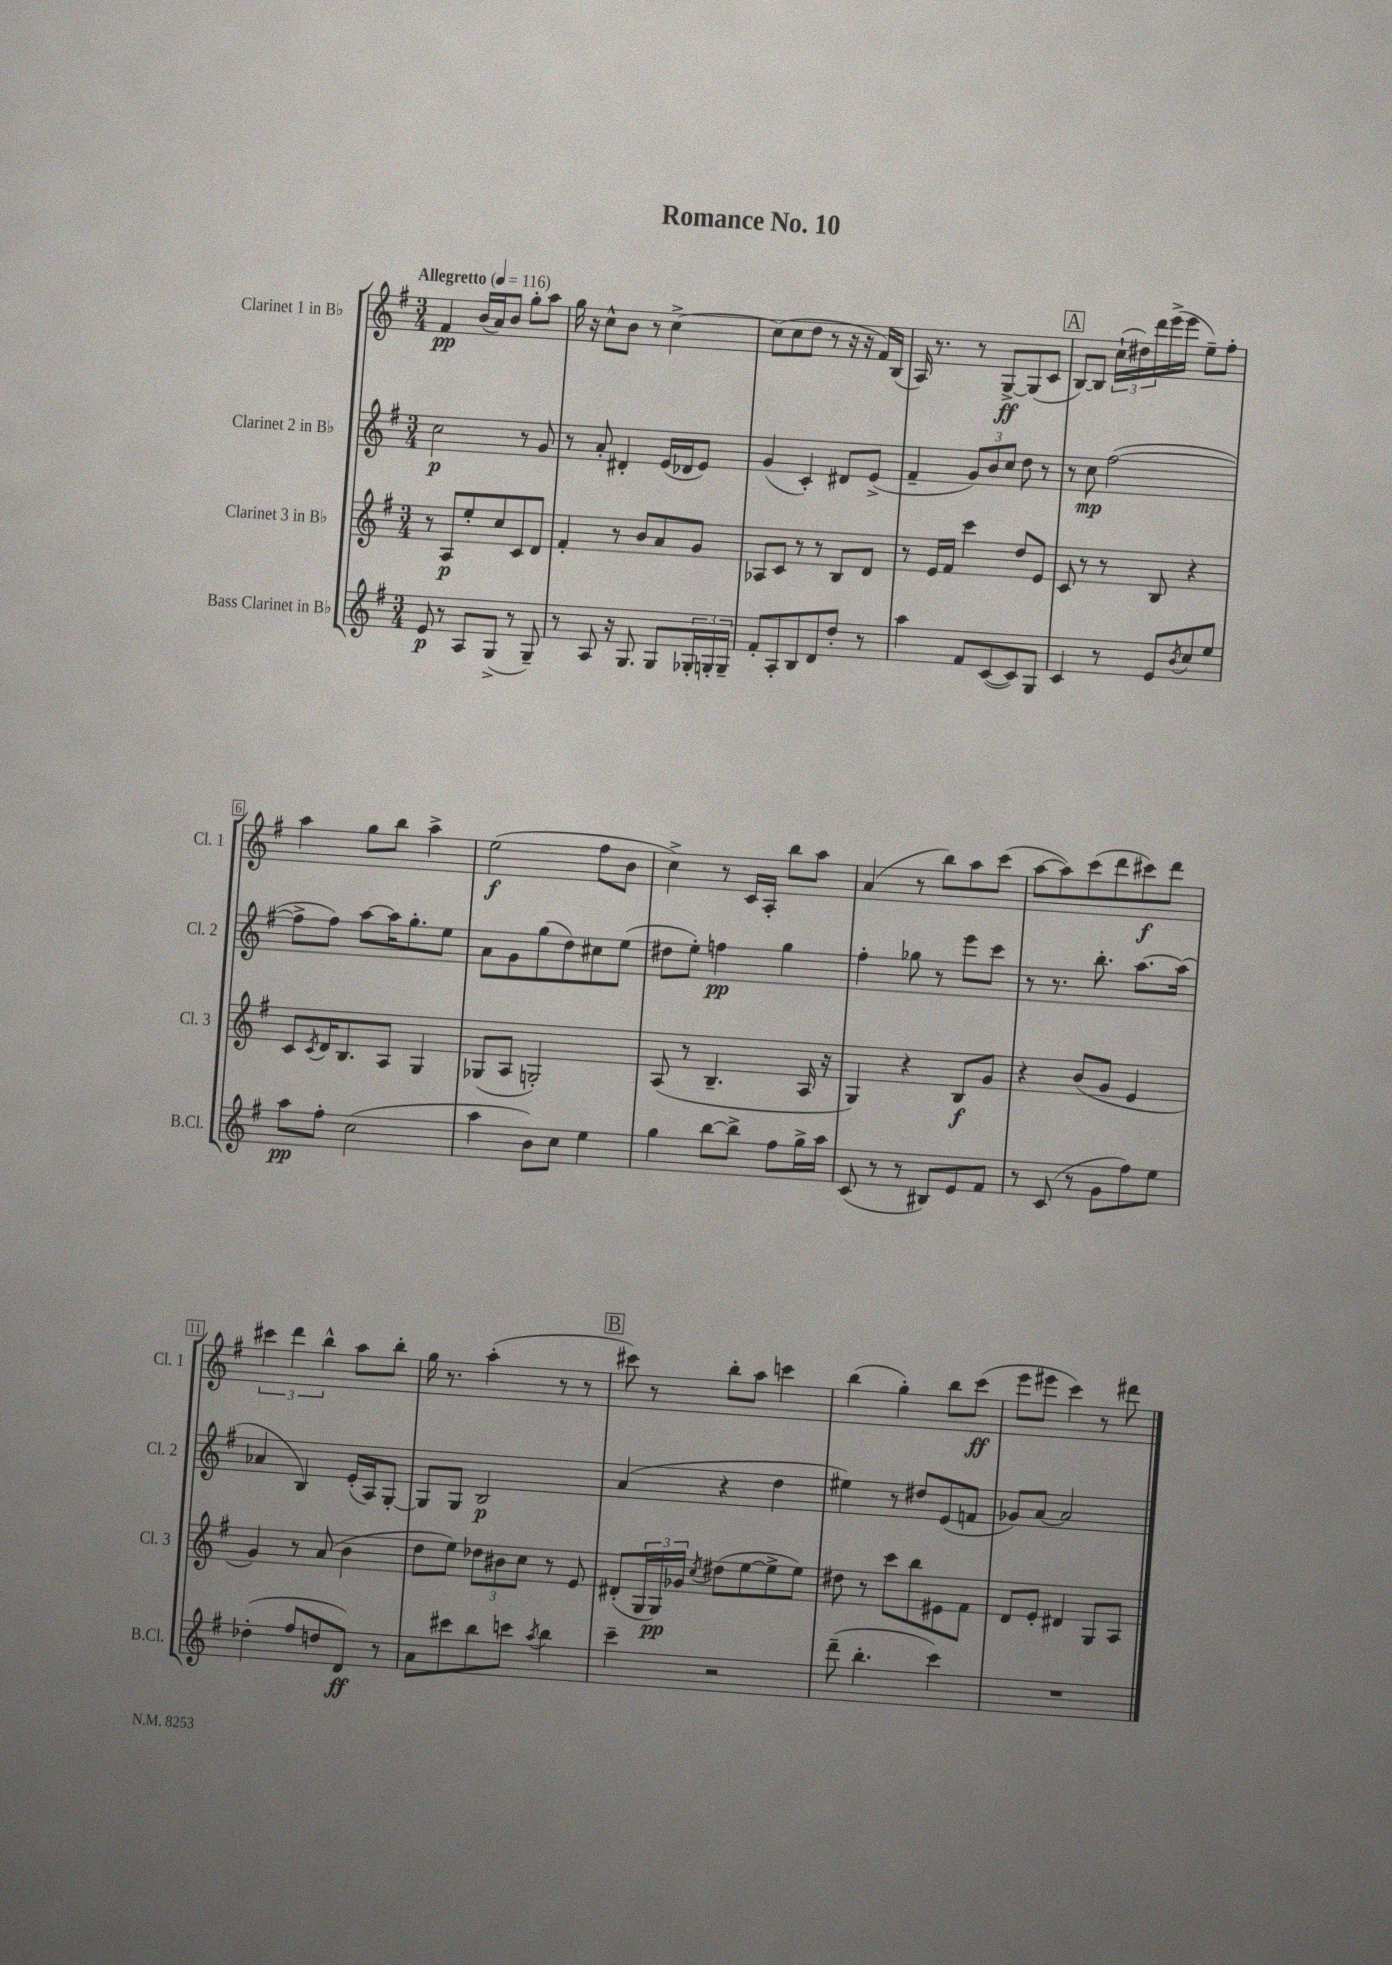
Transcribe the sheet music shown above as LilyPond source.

\header { title = "Romance No. 10" }
<<
\new StaffGroup <<
\new Staff = "s0" \with { instrumentName = "Clarinet 1 in Bb" shortInstrumentName = "Cl. 1" } {
    \clef treble \key g \major \numericTimeSignature \time 3/4 \tempo "Allegretto" 4 = 116
    fis'4\pp b'16( a'16) b'8 g''8-. a''8 |
    g''16 r16 c''8-^ b'8 r8 c''4~-> |
    c''8( c''8 d''8 r8 r16 r16 fis'16) b16( |
    a16) r8. r8 g8~->\ff g8( c'8 |
    \mark \markup { \box "A" } b8~) b8 \tuplet 3/2 { c''16-!( dis''16) d'''16 } e'''16->( e'''16 e''8--) fis''8-. |
    a''4 g''8 b''8 a''4-> |
    e''2\f( fis''8 b'8 |
    c''4->) r8 c'16 a16-. b''8 a''8 |
    a'4( r8 b''8) a''8 c'''8( |
    a''8~ a''8) c'''8( d'''8 cis'''8\f) d'''8 |
    \tuplet 3/2 { cis'''4 d'''4 b''4-^ } a''8 b''8-. |
    g''16 r8. a''4-.( r8 r8 |
    \mark \markup { \box "B" } cis'''8) r8 b''8-. a''8 c'''4 |
    b''4( g''4-.) b''8 c'''8\ff( |
    e'''8 eis'''8 c'''4) r8 dis'''8 \bar "|." |
}
\new Staff = "s1" \with { instrumentName = "Clarinet 2 in Bb" shortInstrumentName = "Cl. 2" } {
    \clef treble \key g \major \numericTimeSignature \time 3/4
    c''2\p r8 g'8 |
    r8 a'8-. dis'4-. e'16( des'16 e'8) |
    g'4( c'4-.) dis'8 e'8->( |
    fis'4-- \tuplet 3/2 { g'8) b'8 c''8 } d''8 r8 |
    \mark \markup { \box "A" } r8 c''8\mp fis''2~( |
    fis''8-> fis''8) a''8~ a''16 g''8.-. e''8 |
    a'8 g'8 g''8( d''8) cis''8 e''8( |
    dis''8 e''8-.) f''4\pp g''4 |
    fis''4-. ges''8 r8 e'''8 c'''8 |
    r8 r8. b''8.-. a''8.~ a''16( |
    aes'4 b4) e'16-.( a16) g8~-. |
    g8 g8 b2\p |
    \mark \markup { \box "B" } a'4( r4 d''4 |
    eis''4) r8 dis''8 e'8( f'8 |
    ges'8) a'8~ a'2 \bar "|." |
}
\new Staff = "s2" \with { instrumentName = "Clarinet 3 in Bb" shortInstrumentName = "Cl. 3" } {
    \clef treble \key g \major \numericTimeSignature \time 3/4
    r8 a8\p e''8-. c''8 c'8 d'8 |
    fis'4-. r8 b'8 a'8 g'8 |
    aes8 c'8 r8 r8 b8 d'8 |
    r8 e'16 fis'16 c'''4 d''8 e'8 |
    \mark \markup { \box "A" } c'8 r8 r8 b8 r4 |
    c'8 \acciaccatura { c'8 } d'16 b8. a8 g4 |
    ges8( a8 g2-.) |
    a8( r8 b4.-- a16 r16 |
    g4) r4 b8\f g'8 |
    r4 b'8( g'8 e'4 |
    g'4) r8 a'8( b'4 |
    d''8 e''8) \tuplet 3/2 { des''8 bis'8 c''8 } r8 e'8 |
    \mark \markup { \box "B" } dis'8-.( \tuplet 3/2 { g16 g16\pp) ges'16 } \acciaccatura { c''8 } dis''8( e''8~ e''8-> e''8) |
    dis''8 r8 c'''8 b''8 eis'8 fis'8 |
    d'8 e'8-. dis'4 g8 a8 \bar "|." |
}
\new Staff = "s3" \with { instrumentName = "Bass Clarinet in Bb" shortInstrumentName = "B.Cl." } {
    \clef treble \key g \major \numericTimeSignature \time 3/4
    e'8\p r8 a8 g8->( r8 g8--) |
    r8 a8 r16 g8. g8 \tuplet 3/2 { ges16-. g16-. g16-- } |
    fis'8-. a8-. b8 d'8 d''8-. r8 |
    a''4 fis'8 c'8~( c'8) g8 |
    \mark \markup { \box "A" } c'4 r8 e'8 \acciaccatura { b'8 } c''8 e''8 |
    a''8\pp fis''8-. c''2( |
    a''4 b'8) c''8 e''4 |
    g''4 b''8~ b''8-> fis''8 g''16-> a''16 |
    c'8( r8 r8 bis8) e'8 fis'8 |
    r8 c'8( r8 g'8 fis''8) e''8 |
    des''4-.( fis''8 d''8 d'8\ff) r8 |
    a'8 cis'''8 b''8 c'''8 \acciaccatura { a''8 } b''4 |
    \mark \markup { \box "B" } c'''4-- r2 |
    d'''8--( b''4.-. c'''4) |
    R2. \bar "|." |
}
>>
>>
\layout { \context { \Score \override BarNumber.stencil = #(make-stencil-boxer 0.1 0.3 ly:text-interface::print) } }
